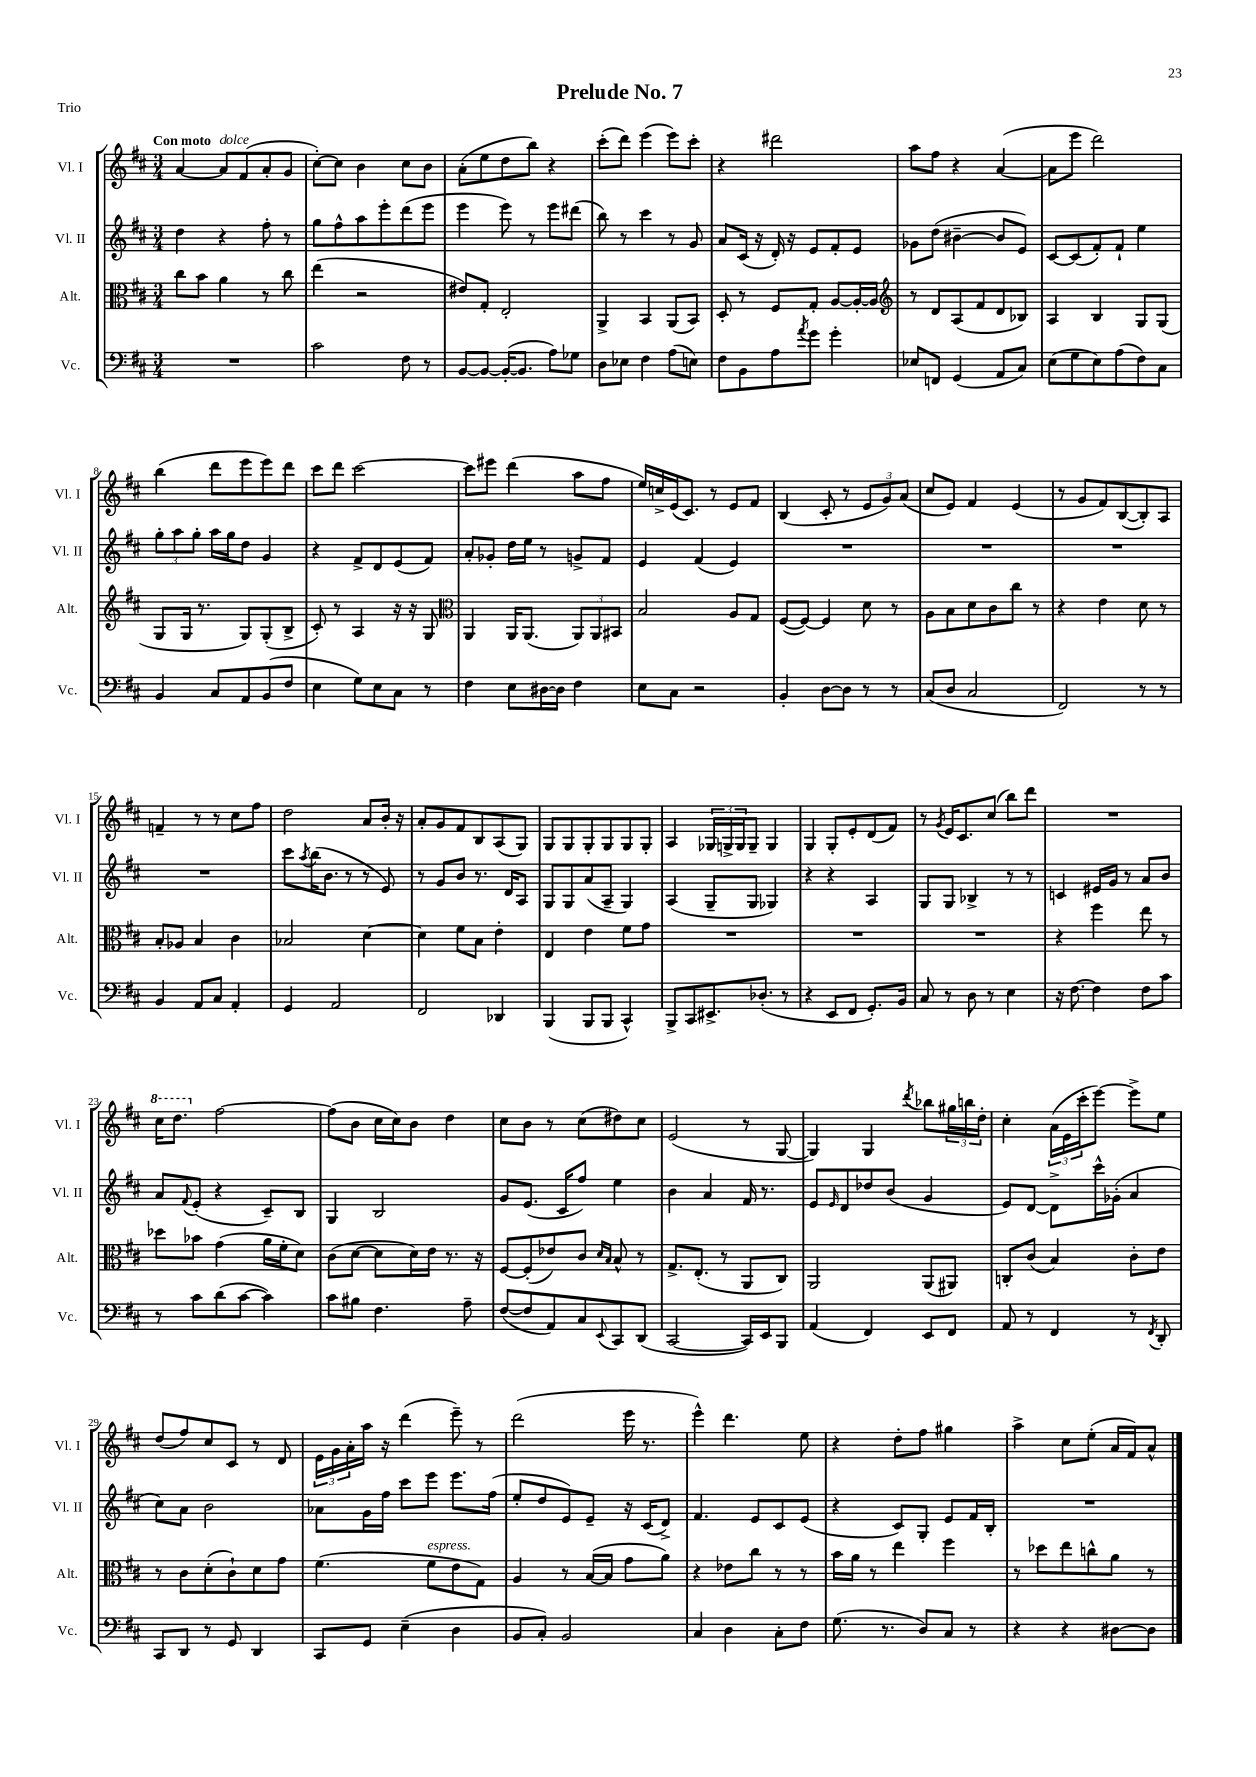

**kern	**kern	**kern	**kern
*staff4	*staff3	*staff2	*staff1
*clefF4	*clefC3	*clefG2	*clefG2
*k[f#c#]	*k[f#c#]	*k[f#c#]	*k[f#c#]
*M3/4	*M3/4	*M3/4	*M3/4
2.r	8cc#	4dd	[4a
.	8b	.	.
.	4a	4r	8a]
.	.	.	(8f#
.	8r	8ff#'	8a'
.	8cc#	8r	8g
=	=	=	=
2c#	(4ee	8gg	[8cc#')
.	.	8ff#^^	8cc#]
.	2r	8aa	4b
.	.	8eee'	.
8F#	.	(8ddd	8cc#
8r	.	8eee	8b
=	=	=	=
[8BB	8e#)	4eee	(8a'
8BB_	8G'	.	8ee
(16BB'_	2E'	8eee)	8dd
8.BB]	.	.	.
.	.	8r	8bb)
8A)	.	8eee	4r
8G-	.	(8ddd#	.
=	=	=	=
8D	4AA^	8bb)	(8ccc#'
8E-	.	8r	8ddd)
4F#	4BB	4ccc#	(4eee
(8A	(8AA	8r	8eee)
8E)	8BB)	8g	8ccc#'
=	=	=	=
8F#	8D'	8a	4r
8BB	8r	(16c#	.
.	.	16r	.
8A	8F#	16d')	2ddd#
.	.	16r	.
8qa	.	.	.
8g	8G'	8e	.
4g'	[8A	8f#'	.
.	16A'_	8e	.
.	16A]	.	.
=	=	=	=
*	*clefG2	*	*
8E-	8r	8g-	8aa
8FF	8d	(8dd	8ff#
(4GG	(8A	[4b#~	4r
.	8f#	.	.
8AA	8d	8b#]	([4a
8C#)	8B-)	8e)	.
=	=	=	=
(8E	4A	[8c#	8a]
8G	.	(8c#]	8eee
8E)	4B	8f#')	2ddd)
(8A	.	8f#`	.
8F#)	8G	4ee	.
8C#	(8G	.	.
=	=	=	=
4BB	8G	12gg'	(4bb
.	.	12aa	.
.	16G	.	.
.	.	12gg'	.
.	8.r	.	.
8C#	.	16aa	8ddd
.	.	16gg	.
8AA	8G)	8dd	8eee
(8BB	(8G'	4g	8eee)
8F#	8B^	.	8ddd
=	=	=	=
4E	8c#')	4r	8ccc#
.	8r	.	8ddd
8G)	4A	8f#^	[2ccc#
8E	.	8d	.
8C#	16r	(8e	.
.	16r	.	.
8r	8G	8f#)	.
=	=	=	=
*	*clefC3	*	*
4F#	4AA	8a'	8ccc#]
.	.	8g-'	8eee#
8E	16AA	16dd	(4ddd
.	(8.AA	16ee	.
[16D#	.	8r	.
16D#]	.	.	.
4F#	12AA)	8g^	8aa
.	12AA	.	.
.	.	8f#	8ff#
.	12BB#	.	.
=	=	=	=
8E	2B	4e	16ee)
.	.	.	16cc^
8C#	.	.	(16e
.	.	.	8.c#)
2r	.	(4f#	.
.	.	.	8r
.	8A	4e)	8e
.	8G	.	8f#
=	=	=	=
4BB'	([8F#	2.r	(4B
.	8F#_)	.	.
[8D	4F#]	.	8c#'
8D]	.	.	8r
8r	8d	.	12e
.	.	.	12g)
8r	8r	.	.
.	.	.	(12a
=	=	=	=
(8C#	8A	2.r	8cc#
8D	8B	.	8e)
2C#	8d	.	4f#
.	8c#	.	.
.	8cc#	.	(4e
.	8r	.	.
=	=	=	=
2FF#)	4r	2.r	8r
.	.	.	8g
.	4e	.	8f#)
.	.	.	([8B
8r	8d	.	8B'])
8r	8r	.	8A
=	=	=	=
4BB	8B'	2.r	4f~
.	8A-	.	.
8AA	4B	.	8r
8C#	.	.	8r
4AA'	4c#	.	8cc#
.	.	.	8ff#
=	=	=	=
4GG	2B-	8ccc#	2dd
.	.	8qaa	.
.	.	(16bb	.
.	.	8.b	.
2AA	.	.	.
.	.	8r	.
.	[4d	8r	8a
.	.	8e)	16b'
.	.	.	16r
=	=	=	=
2FF#	4d]	8r	8a'
.	.	8g	8g
.	8f#	8b	8f#
.	8B	8.r	8B
4DD-	4e'	.	(8A
.	.	16d	.
.	.	8A	8G)
=	=	=	=
(4BBB	4E	8G	8G
.	.	8G	8G
8BBB	4e	(8a	8G'
8BBB	.	8A~	8G
4CC#^^)	8f#	4G)	8G
.	8g	.	8G'
=	=	=	=
8BBB^	2.r	(4A	4A
8CC#	.	.	.
8.EE#^	.	8G~	24G-
.	.	.	24G^
.	.	.	24G
.	.	8G	8G~
(8.D-'	.	.	.
.	.	4G-)	4G
8r	.	.	.
=	=	=	=
4r	2.r	4r	4G
8EE	.	4r	8G'
8FF#	.	.	8e'
8.GG')	.	4A	(8d
.	.	.	8f#)
16BB	.	.	.
=	=	=	=
8C#	2.r	8G	8r
.	.	.	8qg
8r	.	8G	16e
.	.	.	8.c#
8D	.	4B-^	.
8r	.	.	(8cc#
4E	.	8r	8bb)
.	.	8r	8ddd
=	=	=	=
16r	4r	4c	2.r
[8.F#	.	.	.
4F#]	4ff#	16e#	.
.	.	16g	.
.	.	8r	.
8F#	8ee	8a	.
8c#	8r	8b	.
=	=	=	=
8r	8dd-	8a	16ccc#
.	.	.	8.ddd
.	.	8qqf#	.
8c#	8b-	(8e'	.
(8d	(4g	4r	[2ff#
[8c#	.	.	.
4c#])	16a	8c#~)	.
.	16f#'	.	.
.	8d)	8B	.
=	=	=	=
8c#	(8c#	4G	(8ff#]
8B#	[8d	.	8b
4.F#	8d]	2B	16cc#
.	.	.	16cc#)
.	16d)	.	8b
.	16e	.	.
.	8.r	.	4dd
8A~	.	.	.
.	16r	.	.
=	=	=	=
([8F#	[8F#	8g	8cc#
8F#]	(8F#']	(8.e	8b
8AA)	8e-)	.	8r
.	.	16c#	.
8C#	8c#	8ff#)	(8cc#
.	16qqd	.	.
8qqEE	16qqB	.	.
8CC#	8B^^	4ee	8dd#)
(8DD	8r	.	8cc#
=	=	=	=
[2CC#	8.G^	4b	(2e
.	(8.E'	.	.
.	.	4a	.
.	8r	.	.
16CC#])	8AA	16f#	8r
16EE	.	8.r	.
8BBB	8C#)	.	[8G
=	=	=	=
(4AA	2AA	8e	4G])
.	.	16qqe	.
.	.	8d	.
4FF#)	.	8dd-	4G
.	.	(8b	.
.	.	.	8qddd
8EE	(8AA	4g	8bb-
8FF#	8AA#)	.	24gg#
.	.	.	24bb
.	.	.	24dd'
=	=	=	=
8AA	8C'	8e)	4cc#'
8r	(8c#	[8d	.
4FF#	4B)	8d^]	(24a
.	.	.	24e
.	.	.	24ccc#'
.	.	16ccc#^^	[8eee)
.	.	(16g-'	.
8r	8c#'	4a	8eee^]
8qFF#	.	.	.
8DD'	8e	.	8ee
=	=	=	=
8CC#	8r	8cc#)	(8dd
8DD	8c#	8a	8ff#)
8r	(8d'	2b	8cc#
8GG	8c#`)	.	8c#
4DD	8d	.	8r
.	8g	.	8d
=	=	=	=
8CC#	(4.f#	8a-	24e
.	.	.	24g
.	.	.	24a'
8GG	.	16g	16aa
.	.	16ff#	16r
(4E~	.	8ccc#	(4ddd
.	8f#	8eee	.
4D	8e	8.eee	8eee~)
.	8G)	.	8r
.	.	(16ff#	.
=	=	=	=
8BB	4A	8ee'	(2ddd
8C#')	.	8dd	.
2BB	8r	8e)	.
.	([16B	8e~	.
.	16B]	.	.
.	8g	16r	16eee
.	.	(16c#	8.r
.	8a)	8d^)	.
=	=	=	=
4C#	4r	4.f#	4eee^^)
4D	8e-	.	4.ddd
.	8cc#	8e	.
8C#'	8r	8c#	.
8F#	8r	(8e	8ee
=	=	=	=
(8.G	16b	4r	4r
.	16a	.	.
.	8r	.	.
8.r	.	.	.
.	4ee	8c#)	8dd'
8D)	.	8G'	8ff#
8C#	4ff#	8e	4gg#
8r	.	16f#	.
.	.	16B'	.
=	=	=	=
4r	8r	2.r	4aa^
.	8dd-	.	.
4r	8ee	.	8cc#
.	8cc^^	.	(8ee'
[8D#	8a	.	16a
.	.	.	16f#)
8D#]	8r	.	8a^^
==	==	==	==
*-	*-	*-	*-
